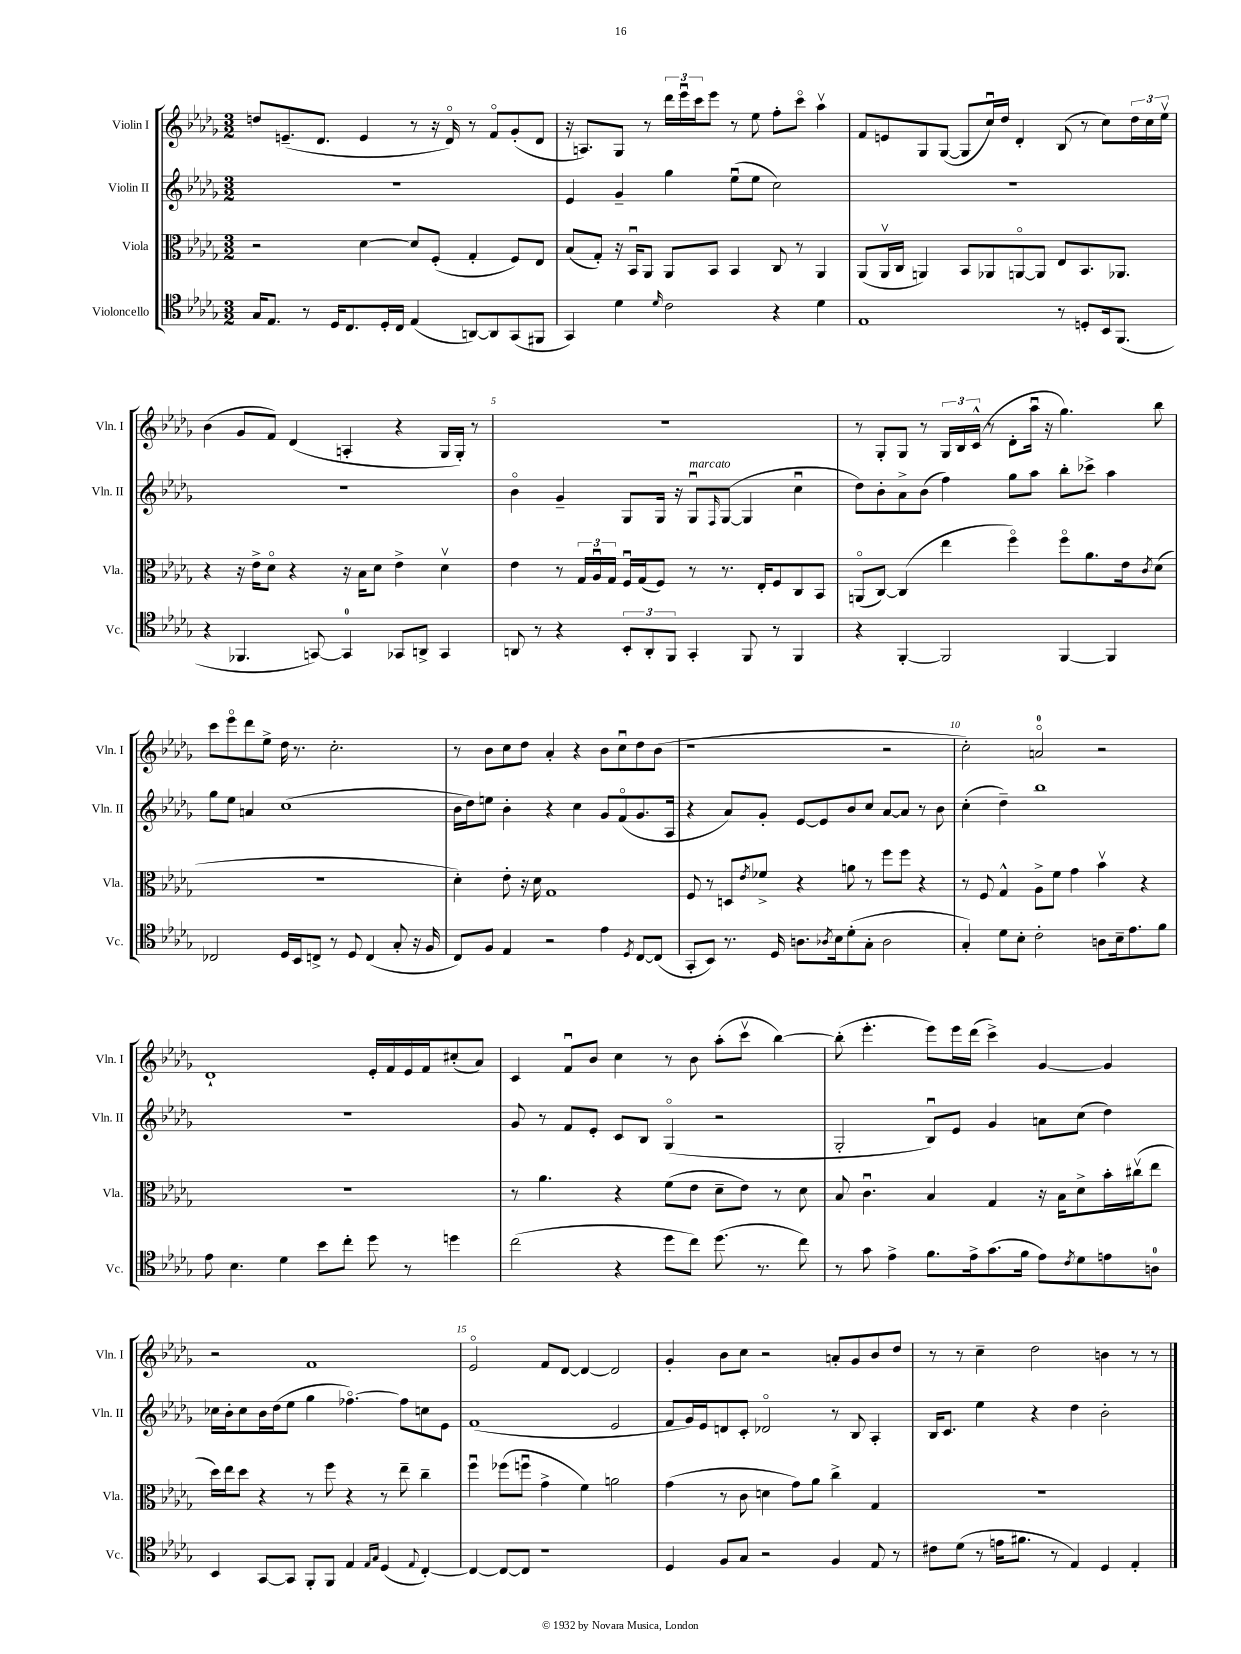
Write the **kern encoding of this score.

**kern	**kern	**kern	**kern
*staff4	*staff3	*staff2	*staff1
*clefC4	*clefC3	*clefG2	*clefG2
*k[b-e-a-d-g-]	*k[b-e-a-d-g-]	*k[b-e-a-d-g-]	*k[b-e-a-d-g-]
*M3/2	*M3/2	*M3/2	*M3/2
16G-	2r	1.r	8dd
8.E-	.	.	.
.	.	.	(8.e~
8r	.	.	.
.	.	.	8.d-
16D-	.	.	.
8.C	.	.	.
.	[4d-	.	4e
16D-'	.	.	.
16C	.	.	.
(4E-	8d-]	.	8r
.	(8F'	.	16r
.	.	.	16d-o)
[8AA)	4G-'	.	8r
8AA]	.	.	8fo
(8GG-	8F)	.	(8g-'
8FF#	8E-	.	8d-
=	=	=	=
4GG-)	(8B-	4e-	16r
.	.	.	8.A)
.	8G-')	.	.
4d-	16r	4g-~	8G-
.	16BB-u	.	.
.	8AA-	.	8r
16qqd-	.	.	.
2c	8AA-	4gg-	24ddd-
.	.	.	24eee-u
.	.	.	24ccc
.	8BB-	.	8eee-
.	4BB-	(8ee-u	8r
.	.	8ee-	8ee-
4r	8C	2cc)	8ff'
.	8r	.	8ccco
4d-	4AA-	.	4aa-v
=	=	=	=
1E-	(8AA-	1.r	8f
.	16AA-v	.	8e
.	16C	.	.
.	4AA)	.	8G-
.	.	.	([8G-
.	8BB-	.	8G-]
.	8AA-	.	16ccu)
.	.	.	16dd-
.	[8AAo	.	4d-'
.	8AA]	.	.
8r	8E-	.	(8B-
8D'	8.BB-	.	8r
16BB-	.	.	8cc)
(8.FF	8.AA-	.	.
.	.	.	24dd-
.	.	.	24cc
.	.	.	24ee-v
=	=	=	=
4r	4r	1.r	(4b-
4.FF-	16r	.	8g-
.	16e-^	.	.
.	8d-o	.	8f)
.	4r	.	(4d-
[8GG)	.	.	.
4GG]	16r	.	4A'
.	16B-	.	.
.	8d-	.	.
8GG-	4e-^	.	4r
8AA^	.	.	.
4GG-	4d-v	.	16G-
.	.	.	16G-')
.	.	.	8r
=	=	=	=
8AA	4e-	4b-o	1.r
8r	.	.	.
4r	8r	4g-~	.
.	24G-	.	.
.	24A-u	.	.
.	24G-	.	.
12BB-'	16Fu	8G-	.
.	(16G-	.	.
12AA'	.	.	.
.	8F)	16G-	.
12FF	.	.	.
.	.	16r	.
4GG-'	8r	8G-u	.
.	.	16qqF	.
.	8.r	([8G-	.
8FF	.	4G-]	.
.	16E-'	.	.
8r	8F	.	.
4FF	8C	4ccu	.
.	8BB-	.	.
=	=	=	=
4r	(8AAo	8dd-)	8r
.	[8C)	8b-'	8G-'
[4FF'	(4C]	8a-^	8G-
.	.	(8b-	8r
2FF]	4ee-	4ff)	24G-
.	.	.	24B-
.	.	.	(24c^^
.	.	.	8r
.	4ffo)	8gg-	8d-'
.	.	8aa-	16aa-u
.	.	.	16r
[4FF	8ffo	8bb-'	4.gg-)
.	8.a-	8ccc-^	.
4FF]	.	4aa-	.
.	16e-	.	.
.	8qc	.	.
.	(8d-	.	8bb-
=	=	=	=
2C-	1.r	8gg-	8ccc
.	.	8ee-	8eee-o
.	.	4a	8ddd-
.	.	.	8ee-^
16D-	.	(1cc	16dd-
16BB-	.	.	8.r
8C^	.	.	.
8r	.	.	2.cc'
8D-	.	.	.
(4C	.	.	.
8G-'	.	.	.
16r	.	.	.
16F	.	.	.
=	=	=	=
8C)	4d-')	16b-	8r
.	.	16dd-)	.
8F	.	8ee	8b-
4E-	8e-'	4b-'	8cc
.	16r	.	8dd-
.	16d-	.	.
2r	1G-	4r	4a-'
.	.	4cc	4r
4e-	.	8g-	8b-
.	.	(8fo	8ccu
8qD-	.	.	.
[8C	.	8.g-	8dd-
(8C]	.	.	(8b-
.	.	16A-	.
=	=	=	=
8GG-'	8F	4r	1r
8BB-)	8r	.	.
8.r	8D	8a-)	.
.	8qe-	.	.
.	8f-^	8g-'	.
16D-	.	.	.
8.A	4r	[8e-	.
.	.	8e-]	.
8qA-	.	.	.
16B-	.	.	.
(8d-'	8a	8b-	.
8G-'	8r	8cc	.
2A-	8ff	[8a-	2r
.	8ff	8a-]	.
.	4r	8r	.
.	.	8b-	.
=	=	=	=
4G-')	8r	(4cc'	2cc')
.	8F	.	.
8d-	4G-^^	4dd-~)	.
8B-'	.	.	.
2c'	8A-^	1bb-	2ao
.	8f	.	.
.	4g-	.	.
8A	4b-v	.	2r
16B-~	.	.	.
8.e-	.	.	.
.	4r	.	.
8f	.	.	.
=	=	=	=
8e-	1.r	1.r	1d-`
4.B-	.	.	.
4d-	.	.	.
8b-	.	.	.
8cc'	.	.	.
8dd-	.	.	16e-'
.	.	.	16f
8r	.	.	16e-
.	.	.	16f
4dd	.	.	(8cc#'
.	.	.	8a-)
=	=	=	=
(2cc	8r	8g-	4c
.	4.a-	8r	.
.	.	8f	8fu
.	.	8e-'	8b-
4r	4r	8c	4cc
.	.	8B-	.
8dd-	(8f	(4G-o	8r
8cc)	8e-	.	8b-
(8.dd-	8d-~	2r	(8aa-'
.	8e-)	.	8cccv
8.r	.	.	.
.	8r	.	[4bb-)
8cc)	8d-	.	.
=	=	=	=
8r	8B-	2G-'	(8bb-']
8g-	4.cu	.	4.eee-'
4e-^	.	.	.
8.f	4B-	8B-u)	8eee-)
.	.	8e-	16eee-
16e-^	.	.	(16ddd-
(8.g-	4G-	4g-	4ccc^)
16f	.	.	.
8e-)	16r	8a	[4g-
.	16B-	.	.
8qc	.	.	.
8d-	8d-^	(8cc	.
8e	16b-'	4dd-)	4g-]
.	(16cc#v	.	.
8A	8ee-	.	.
=	=	=	=
4BB-	16dd-)	16cc-	2r
.	16ee-	16b-'	.
.	8dd-	8cc-	.
[8GG-	4r	16b-	.
.	.	(16dd-	.
8GG-]	.	8ee-	.
8FF'	8r	4gg-	1f
8FF	8ff	.	.
4E-	4r	[4.ff-o)	.
16qqE-	.	.	.
16qqG-	.	.	.
(4D-	8r	.	.
.	8ee-~	8ff-]	.
8qqE-	.	.	.
[4C')	4cc~	8cc	.
.	.	8e-	.
=	=	=	=
4C_	4ffu	(1f	2e-o
8C_	(8ff-	.	.
8C]	8ffu	.	.
1r	4g-^	.	8f
.	.	.	[8d-
.	4f)	.	4d-_
.	2a	2e-	2d-]
=	=	=	=
4D-	(4g-	8f	4g-'
.	.	16g-)	.
.	.	16e-	.
8F	8r	8d	8b-
8G-	8c	8c'	8cc
2r	4d	2d-o	2r
.	8g-)	.	.
.	8a-	.	.
4F	4cc^	8r	8a'
.	.	8B-	8g-
8E-	4G-	4A-'	8b-
8r	.	.	8dd-
=	=	=	=
8c#	1.r	16B-	8r
.	.	8.c	.
(8d-	.	.	8r
8r	.	4ee-	4cc~
16e	.	.	.
8.f#	.	.	.
.	.	4r	2dd-
8r	.	.	.
4E-)	.	4dd-	.
4D-	.	2b-'	4b
4E-'	.	.	8r
.	.	.	8r
==	==	==	==
*-	*-	*-	*-
